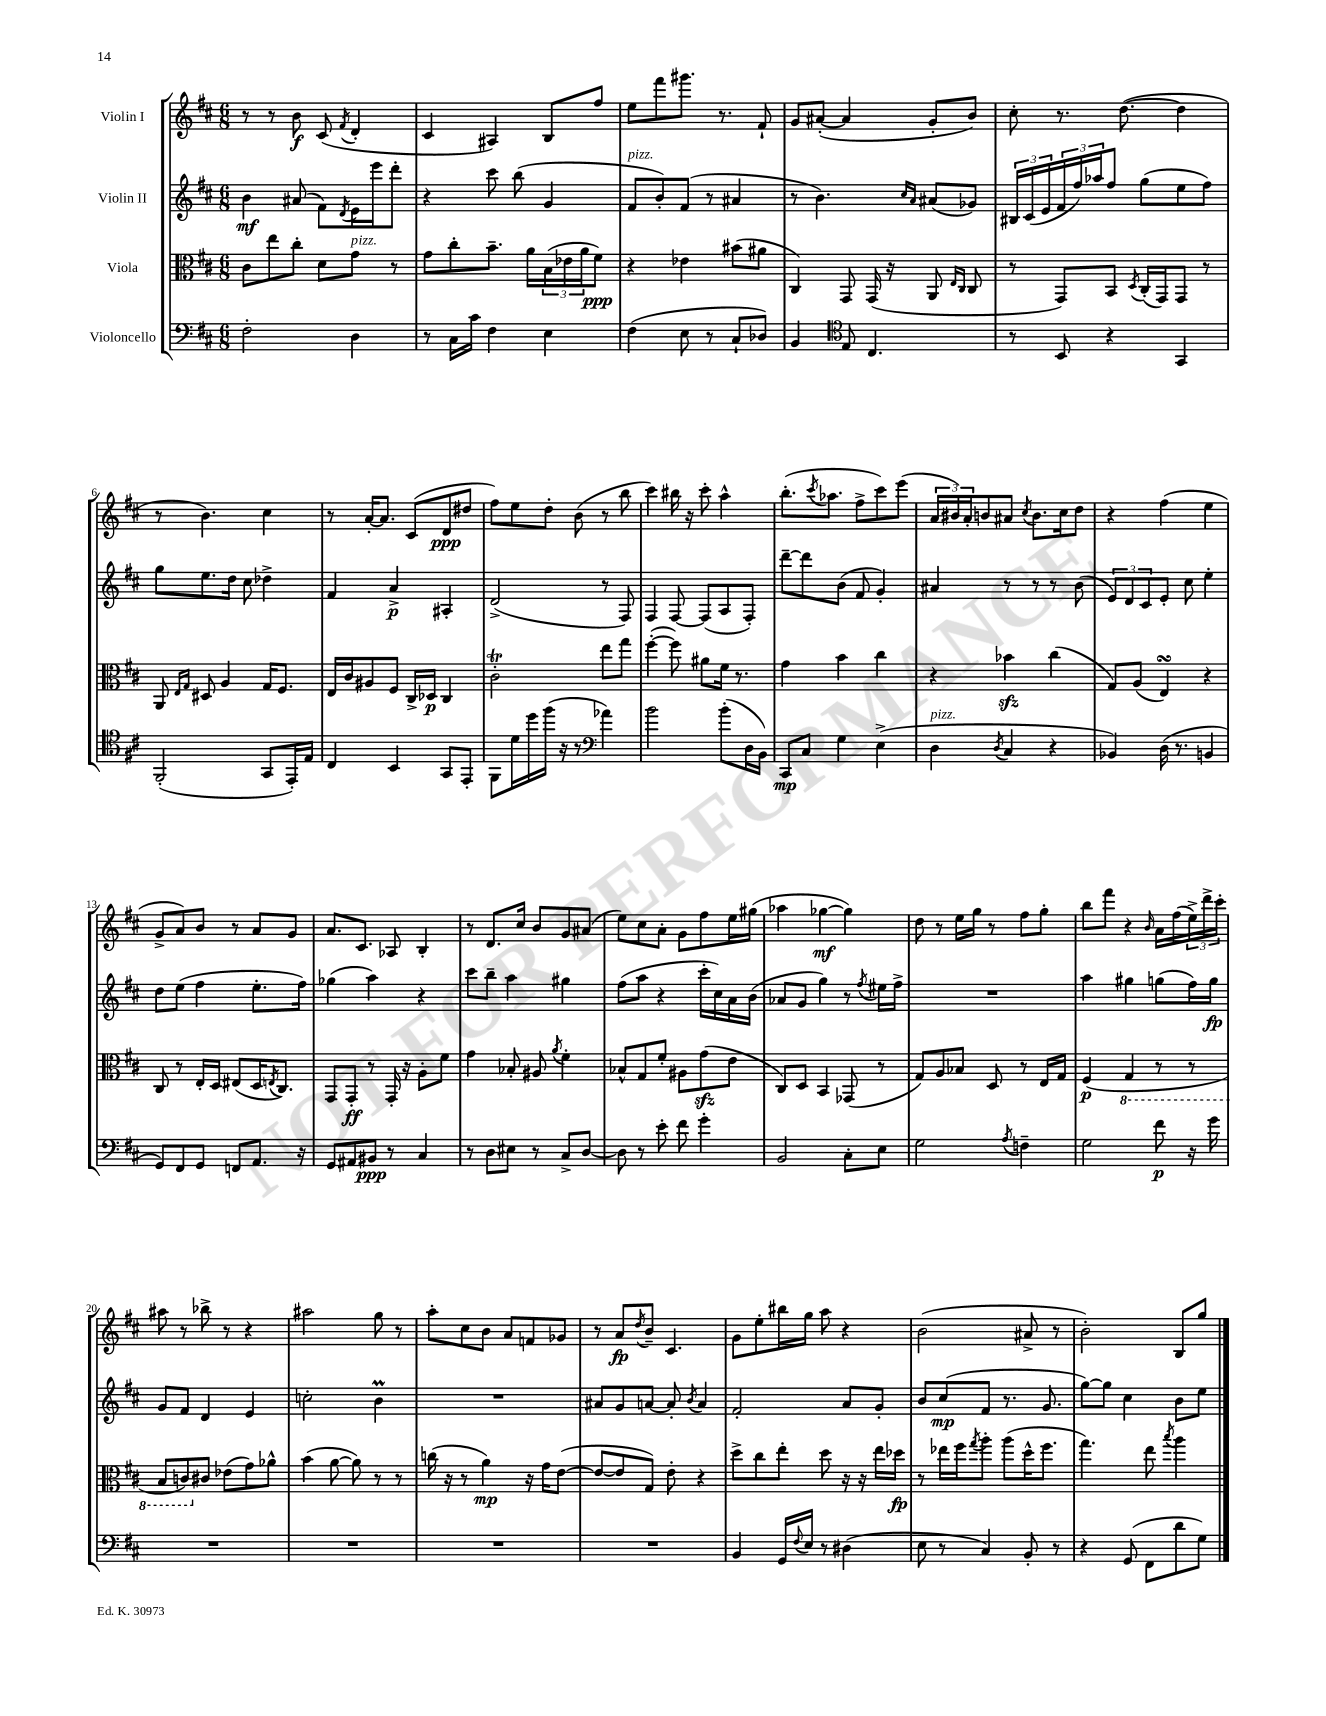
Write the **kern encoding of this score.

**kern	**kern	**kern	**kern
*staff4	*staff3	*staff2	*staff1
*clefF4	*clefC3	*clefG2	*clefG2
*k[f#c#]	*k[f#c#]	*k[f#c#]	*k[f#c#]
*M6/8	*M6/8	*M6/8	*M6/8
2F#'	8c#	4b	8r
.	8ee	.	8r
.	8cc#'	(8a#	8b
.	8d	8f#)	(8c#
.	.	8qd	8qf#
4D	8g	16e	4d'
.	.	16eee	.
.	8r	8ddd'	.
=	=	=	=
8r	8g	4r	4c#
16C#	8cc#'	.	.
16c#	.	.	.
4F#	8.b~	8ccc#	4A#)
.	.	(8bb	.
.	16a	.	.
4E	(24B	4g	8B
.	24e-	.	.
.	24a	.	.
.	8f#)	.	8ff#
=	=	=	=
(4F#	4r	8f#	8ee
.	.	8b')	8fff#
8E	4e-	(8f#	8.ggg#
8r	.	8r	.
.	.	.	8.r
8C#`	(8b#	4a#	.
8D-)	8a#	.	8f#`
=	=	=	=
4BB	4C#)	8r	8g
.	.	4.b)	([8a#'
*clefC4	*	*	*
8E	8GG	.	4a#]
4.C#	(16GG	.	.
.	16r	.	.
.	.	16qqcc#	.
.	.	16qqa	.
.	8AA	(8a#	8g'
.	16qqE	.	.
.	16qqC#	.	.
.	8C#	8g-)	8b)
=	=	=	=
8r	8r	24B#	8cc#'
.	.	(24c#	.
.	.	24e	.
8BB	8GG)	24f#	8.r
.	.	24ff#)	.
.	.	24aa-	.
4r	8BB	8ff#	.
.	.	.	([8.dd
.	8qD	.	.
.	(16C#'	(8gg	.
.	16GG)	.	.
4GG	8GG	8ee	4dd]
.	8r	8ff#)	.
=	=	=	=
(2FF#'	8AA	8gg	8r
.	16qqE	.	.
.	16qqG	.	.
.	8D#	8.ee	4.b)
.	4A	.	.
.	.	16dd	.
.	.	8cc#	.
8GG	16G	4dd-^	4cc#
.	8.F#	.	.
16EE')	.	.	.
16E	.	.	.
=	=	=	=
4C#	16E	4f#	8r
.	16c#	.	.
.	8A#	.	[16a'
.	.	.	8.a]
4BB	8F#	4a^	.
.	16C#^	.	(8c#
.	16D-	.	.
8GG	4C#	4A#'	8d
8EE'	.	.	8dd#
=	=	=	=
8FF#	2c#'	(2d^	8ff#)
16d	.	.	8ee
16dd	.	.	.
(16ff#	.	.	8dd'
16r	.	.	.
8r	.	.	(8b
*clefF4	*	*	*
4a-)	8ee	8r	8r
.	8gg	8F#)	8bb
=	=	=	=
2b	([4ff#'	4F#	4ccc#)
.	8ff#])	[8F#	16bb#
.	.	.	16r
.	8a#	(8F#]	8ccc#'
(8b'	16f#	8A	4aa^^
.	8.r	.	.
16D	.	8F#')	.
16BB)	.	.	.
=	=	=	=
8CC#	4g	[8ddd~	(8.bb'
8C#	.	8ddd]	.
.	.	.	8qccc#
.	.	.	8.aa-
4G	4b	(8b	.
.	.	8f#	8ff#^
(4E^	4cc#	4g')	8ccc#)
.	.	.	(8eee
=	=	=	=
4D	4r	4a#	24a
.	.	.	24b#)
.	.	.	24a'
.	.	.	8b
8qD	.	.	.
4C#	4b-	8r	8a#
.	.	.	8qcc#
.	.	8r	8.b
4r	(4cc#	8r	.
.	.	.	16cc#
.	.	(8b	8dd
=	=	=	=
4BB-)	8G)	12e)	4r
.	.	12d	.
.	(8A	.	.
.	.	12c#	.
(16D	4E)	8e'	(4ff#
8.r	.	.	.
.	.	8cc#	.
4BB	4r	4ee'	4ee
=	=	=	=
8GG)	8C#	8dd	8g^
8FF#	8r	(8ee	8a)
8GG	16E'	4ff#	8b
.	16D	.	.
8FF	(8E#	.	8r
8.AA	16D	8.ee'	8a
.	8qE	.	.
.	8.C#)	.	.
.	.	.	8g
16r	.	16ff#)	.
=	=	=	=
8GG	8GG	(4gg-	8.a
8AA#	8GG'	.	.
.	.	.	8.c#
8BB#	8r	4aa)	.
8r	16GG'	.	8A-
.	16r	.	.
4C#	8A'	4r	4B'
.	8f#	.	.
=	=	=	=
8r	4g	8ccc#	8r
8D	.	8bb~	8.d
8E#	8B-'	4aa	.
.	.	.	16cc#
8r	8A#	.	8b
.	8qa	.	.
8C#^	4f#'	4gg#	8g
[8D	.	.	(8a#
=	=	=	=
8D]	8B-^^	(8ff#	8ee)
8r	8G	8aa	8cc#
8e'	8f#'	4r	8a'
8f#	8A#	.	8g
4g'	(8g	16ccc#'	8ff#
.	.	16cc#)	.
.	8e	16a	16ee
.	.	(16b	(16gg#
=	=	=	=
2BB	8C#)	8a-	4aa-
.	8D	8g	.
.	4BB	4gg)	[4gg-
8C#'	(8GG-	8r	4gg-])
.	.	8qff#	.
8E	8r	16ee#	.
.	.	16ff#^	.
=	=	=	=
2G	8G)	2.r	8dd
.	8A	.	8r
.	8B-	.	16ee
.	.	.	16gg
.	8D	.	8r
8qA	.	.	.
4F~	8r	.	8ff#
.	16E	.	8gg'
.	16G	.	.
=	=	=	=
2G	(4F#	4aa	8bb
.	.	.	8fff#
.	4GG	4gg#	4r
.	.	.	16qqb
8f#	8r	(8gg	16a
.	.	.	(16ff#
16r	8r	16ff#)	24ee^)
.	.	.	24ddd^
16g	.	16gg	.
.	.	.	24ccc#'
=	=	=	=
2.r	8BB	8g	8aa#
.	8C)	8f#	8r
.	8c#	4d	8bb-^
.	(8e-	.	8r
.	8g)	4e	4r
.	8a-^^	.	.
=	=	=	=
2.r	(4b	2cc'	2aa#
.	[8a	.	.
.	8a])	.	.
.	8r	4b	8gg
.	8r	.	8r
=	=	=	=
2.r	(16cc	2.r	8aa'
.	16r	.	.
.	8r	.	8cc#
.	4a)	.	8b
.	.	.	8a
.	16r	.	8f
.	16g	.	.
.	([8e	.	8g-
=	=	=	=
2.r	8e_	8a#	8r
.	8e]	8g	8a
.	.	.	8qdd
.	8G)	[8a	8b~
.	8e'	8a']	4.c#
.	.	8qb	.
.	4r	4a	.
=	=	=	=
4BB	8dd^	2f#'	8g
.	8cc#	.	8ee'
16GG	8ee'	.	16bb#
8qqF#	.	.	.
16E	.	.	16gg
8r	8dd	.	8aa
(4D#	16r	8a	4r
.	16r	.	.
.	16ee	8g'	.
.	16dd-	.	.
=	=	=	=
8E	8r	8b	(2b
8r	16ee-	(8cc#	.
.	16ff#	.	.
.	8qgg	.	.
4C#)	8aa'	8f#	.
.	(8aa	8.r	.
8BB'	16dd^^	.	8a#^
.	8.ff#	8.g	.
8r	.	.	8r
=	=	=	=
4r	4.gg)	[8gg)	2b')
.	.	8gg]	.
(8GG	.	4cc#	.
8FF#	8ee	.	.
.	8qbb	.	.
8d	4aa	8b	8B
8G)	.	8ee	8gg
==	==	==	==
*-	*-	*-	*-
